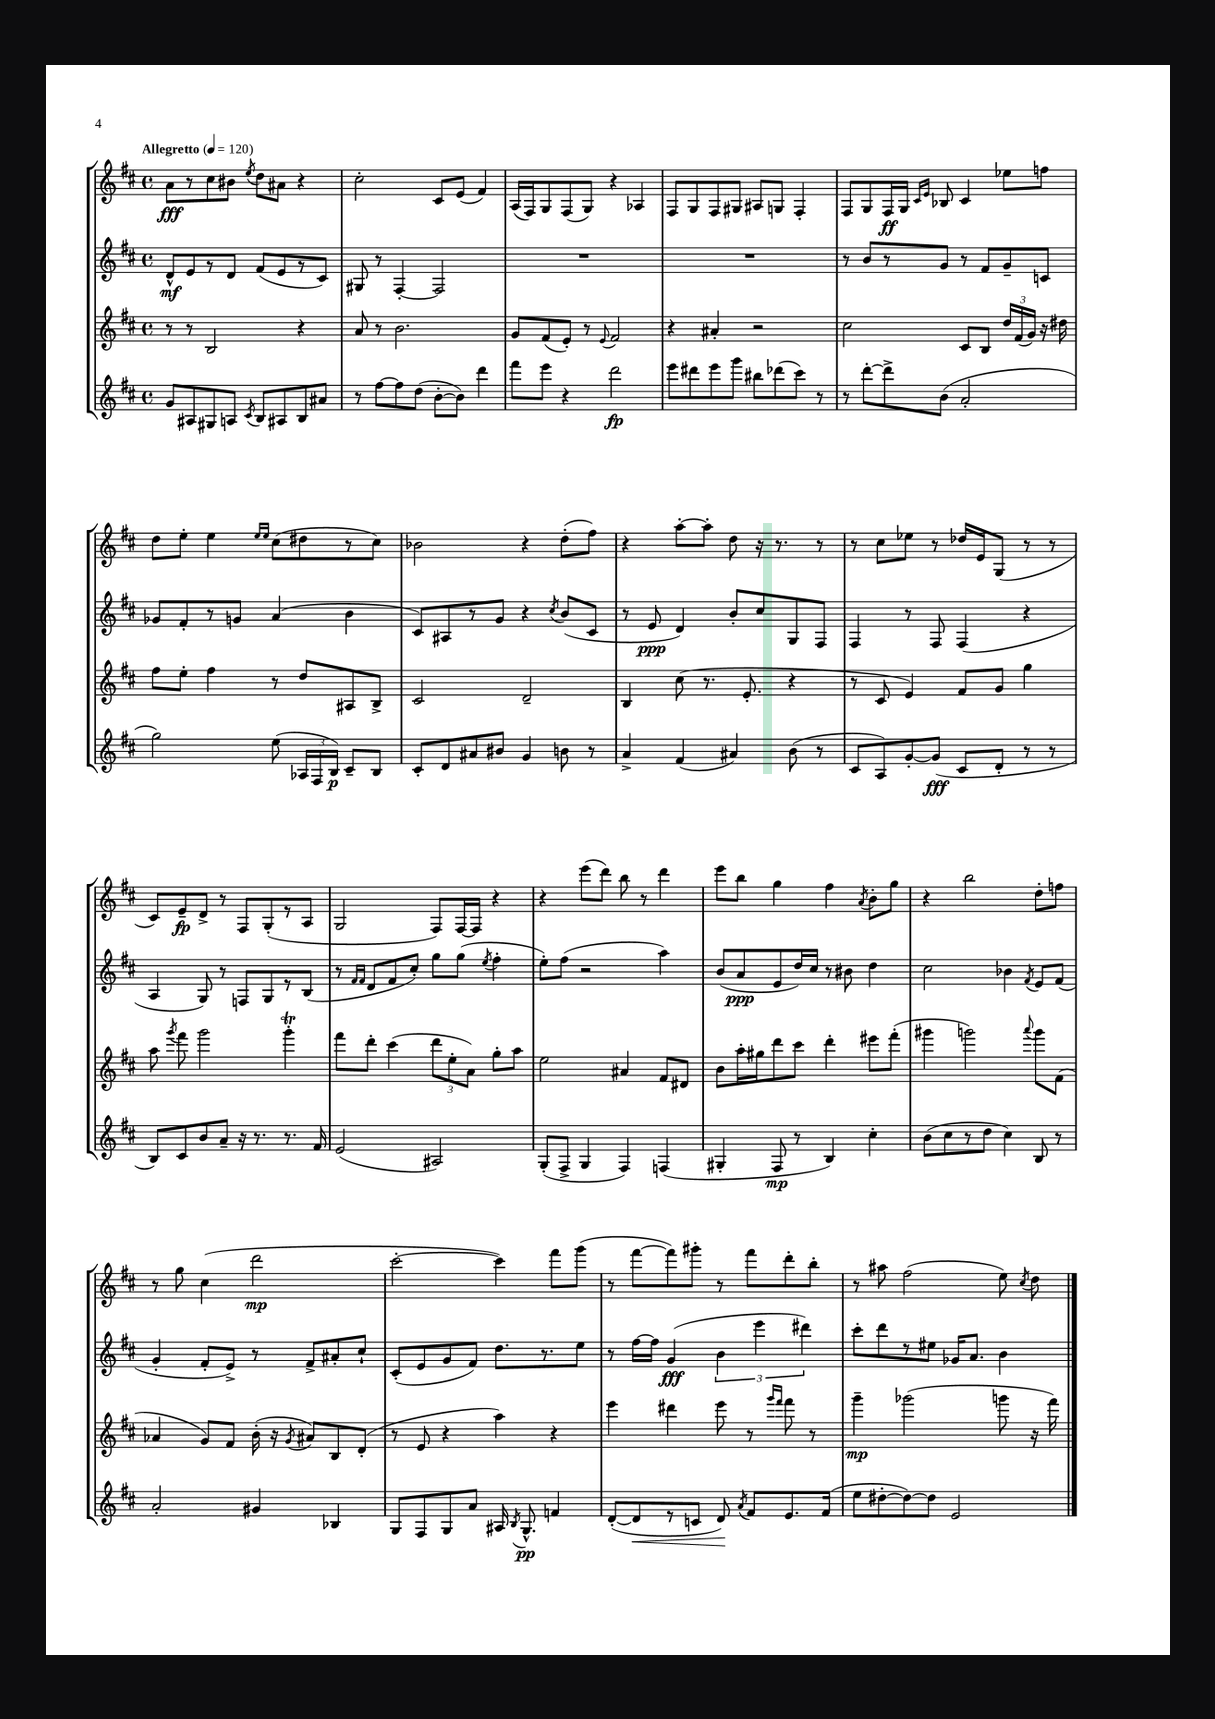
<<
\new StaffGroup <<
\new Staff = "s0" {
    \clef treble \key d \major \defaultTimeSignature \time 4/4 \tempo "Allegretto" 4 = 120
    \autoBeamOff a'8[\fff r8 cis''8 bis'8] \acciaccatura { e''8 } d''8[ ais'8] r4 |
    cis''2-. cis'8[ e'8]( fis'4) |
    a16[( fis16) g8 fis8( g8]) r4 aes4 |
    fis8[ g8 fis8 gis8] ais8[ g8] fis4-. |
    fis8[ g8 fis16\ff g16] \grace { cis'16[ e'16] } bes8 cis'4 ees''8[ f''8] |
    d''8[ e''8]-. e''4 \grace { e''16[ e''16] } cis''8[( dis''8 r8 cis''8]) |
    bes'2 r4 d''8[-.( fis''8]) |
    r4 a''8[~-. a''8]-. d''8 r16 r8. r8 |
    r8 cis''8[ ees''8] r8 des''16[ e'16 g8]( r8 r8 |
    cis'8[) e'8--\fp d'8]-> r8 fis8[ g8-.( r8 a8] |
    g2 fis8[) fis16~ fis16] r4 |
    r4 e'''8[( d'''8]) b''8 r8 d'''4 |
    e'''8[ b''8] g''4 fis''4 \acciaccatura { a'8 } b'8[-. g''8] |
    r4 b''2 d''8[-. f''8] |
    r8 g''8 cis''4( d'''2\mp |
    cis'''2~-. cis'''4) fis'''8[ g'''8]( |
    r8 fis'''8[~ fis'''8) gis'''8]-. r8 fis'''8[ d'''8-. b''8]-. |
    r8 ais''8 fis''2( e''8) \acciaccatura { cis''8 } d''8 \bar "|." |
}
\new Staff = "s1" {
    \clef treble \key d \major \defaultTimeSignature \time 4/4
    \autoBeamOff d'8[-^\mf e'8 r8 d'8] fis'8[( e'8 r8 cis'8]) |
    gis8 r8 fis4~-. fis2 |
    R1 |
    R1 |
    r8 b'8[ r8 g'8] r8 fis'8[ g'8-- c'8] |
    ges'8[ fis'8-. r8 g'8] a'4( b'4 |
    cis'8[) ais8 r8 g'8] r4 \acciaccatura { cis''8 } b'8[( cis'8] |
    r8 e'8\ppp d'4) b'8[-. cis''8 g8 fis8] |
    fis4 r8 fis8 fis4( r4 |
    a4 g8) r8 f8[ g8 r8 b8]( |
    r8 \grace { fis'16[ fis'16] } d'8[ fis'8 cis''8]-.) g''8[ g''8]( \acciaccatura { e''8 } fis''4-. |
    e''8[-.) fis''8]( r2 a''4) |
    b'8[( a'8\ppp e'8 d''16) cis''16] r8 bis'8 d''4 |
    cis''2 bes'4 \acciaccatura { fis'8 } e'8[ fis'8]( |
    g'4-. fis'8[-. e'8]->) r8 fis'8[-> ais'8-. cis''8]-! |
    cis'8[-.( e'8 g'8 fis'8]) d''8.[ r8. e''8] |
    r8 fis''16[~ fis''16] g'4\fff( \tuplet 3/2 { b'4 e'''4 dis'''4) } |
    cis'''8[-. d'''8 r8 eis''8] ges'16[ a'8.] b'4 \bar "|." |
}
\new Staff = "s2" {
    \clef treble \key d \major \defaultTimeSignature \time 4/4
    \autoBeamOff r8 r8 b2 r4 |
    a'8 r8 b'2. |
    g'8[ fis'8( e'8]-.) r8 \appoggiatura { e'8 } fis'2 |
    r4 ais'4-. r2 |
    cis''2 cis'8[ b8] \tuplet 3/2 { d''16[ fis'16( g'16]) } r16 dis''16 |
    fis''8[ e''8]-. fis''4 r8 d''8[ ais8 b8]-> |
    cis'2 d'2-- |
    b4 cis''8( r8. e'8.-. r4 |
    r8 cis'8 e'4) fis'8[ g'8] g''4 |
    a''8 \acciaccatura { g'''8 } fis'''8 g'''2 g'''4-.\trill |
    fis'''8[ d'''8]-. cis'''4( \tuplet 3/2 { d'''8[ e''8-. a'8]) } g''8[-. a''8] |
    e''2 ais'4 fis'8[ dis'8] |
    b'8[ a''16-. gis''16 d'''8 cis'''8] d'''4-. eis'''8[ fis'''8]-.( |
    gis'''4 g'''2) \appoggiatura { a'''8 } g'''8[ fis'8]( |
    aes'4 g'8[) fis'8] b'16-.( r16 \acciaccatura { g'8 } ais'8[) b8 d'8]-.( |
    r8 e'8 r4 a''4) r4 |
    e'''4 dis'''4 e'''8 r8 \grace { g'''16[ fis'''16] } fis'''8 r8 |
    g'''4--\mp ges'''2( g'''8 r16 fis'''16) \bar "|." |
}
\new Staff = "s3" {
    \clef treble \key d \major \defaultTimeSignature \time 4/4
    \autoBeamOff g'8[ ais8 gis8 a8] \acciaccatura { cis'8 } b8[ ais8 b8 ais'8] |
    r8 fis''8[~ fis''8 d''8]( b'8[~-. b'8]) d'''4 |
    fis'''8[ e'''8] r4 d'''2\fp |
    e'''8[ dis'''8 e'''8 g'''8] bis''8[ des'''8( cis'''8]) r8 |
    r8 d'''8[~-. d'''8-> b'8]( a'2-. |
    g''2) e''8( \tuplet 3/2 { aes16[ fis16 b16]\p) } cis'8[-- b8] |
    cis'8[-. d'8 ais'8 bis'8] g'4 b'8 r8 |
    a'4-> fis'4( ais'4) b'8( r8 |
    cis'8[ a8) g'8~-. g'8]\fff( cis'8[ d'8]-. r8 r8 |
    b8[) cis'8 b'8 a'8]-- r16 r8. r8. fis'16 |
    e'2( ais2) |
    g8[-.( fis8]-> g4 fis4) f4( |
    gis4-. fis8\mp r8 b4) cis''4-. |
    b'8[( cis''8 r8 d''8] cis''4) b8 r8 |
    a'2-. gis'4 bes4 |
    g8[ fis8 g8 a'8] ais16 \acciaccatura { b8 } g8.-^\pp f'4 |
    d'8[~-.( d'8\< r8 c'8] d'8\!) \acciaccatura { a'8 } fis'8[ e'8. fis'16]( |
    e''8[ dis''8~-. dis''8~) dis''8] e'2 \bar "|." |
}
>>
>>
\layout { \context { \Score \remove "Bar_number_engraver" } }
